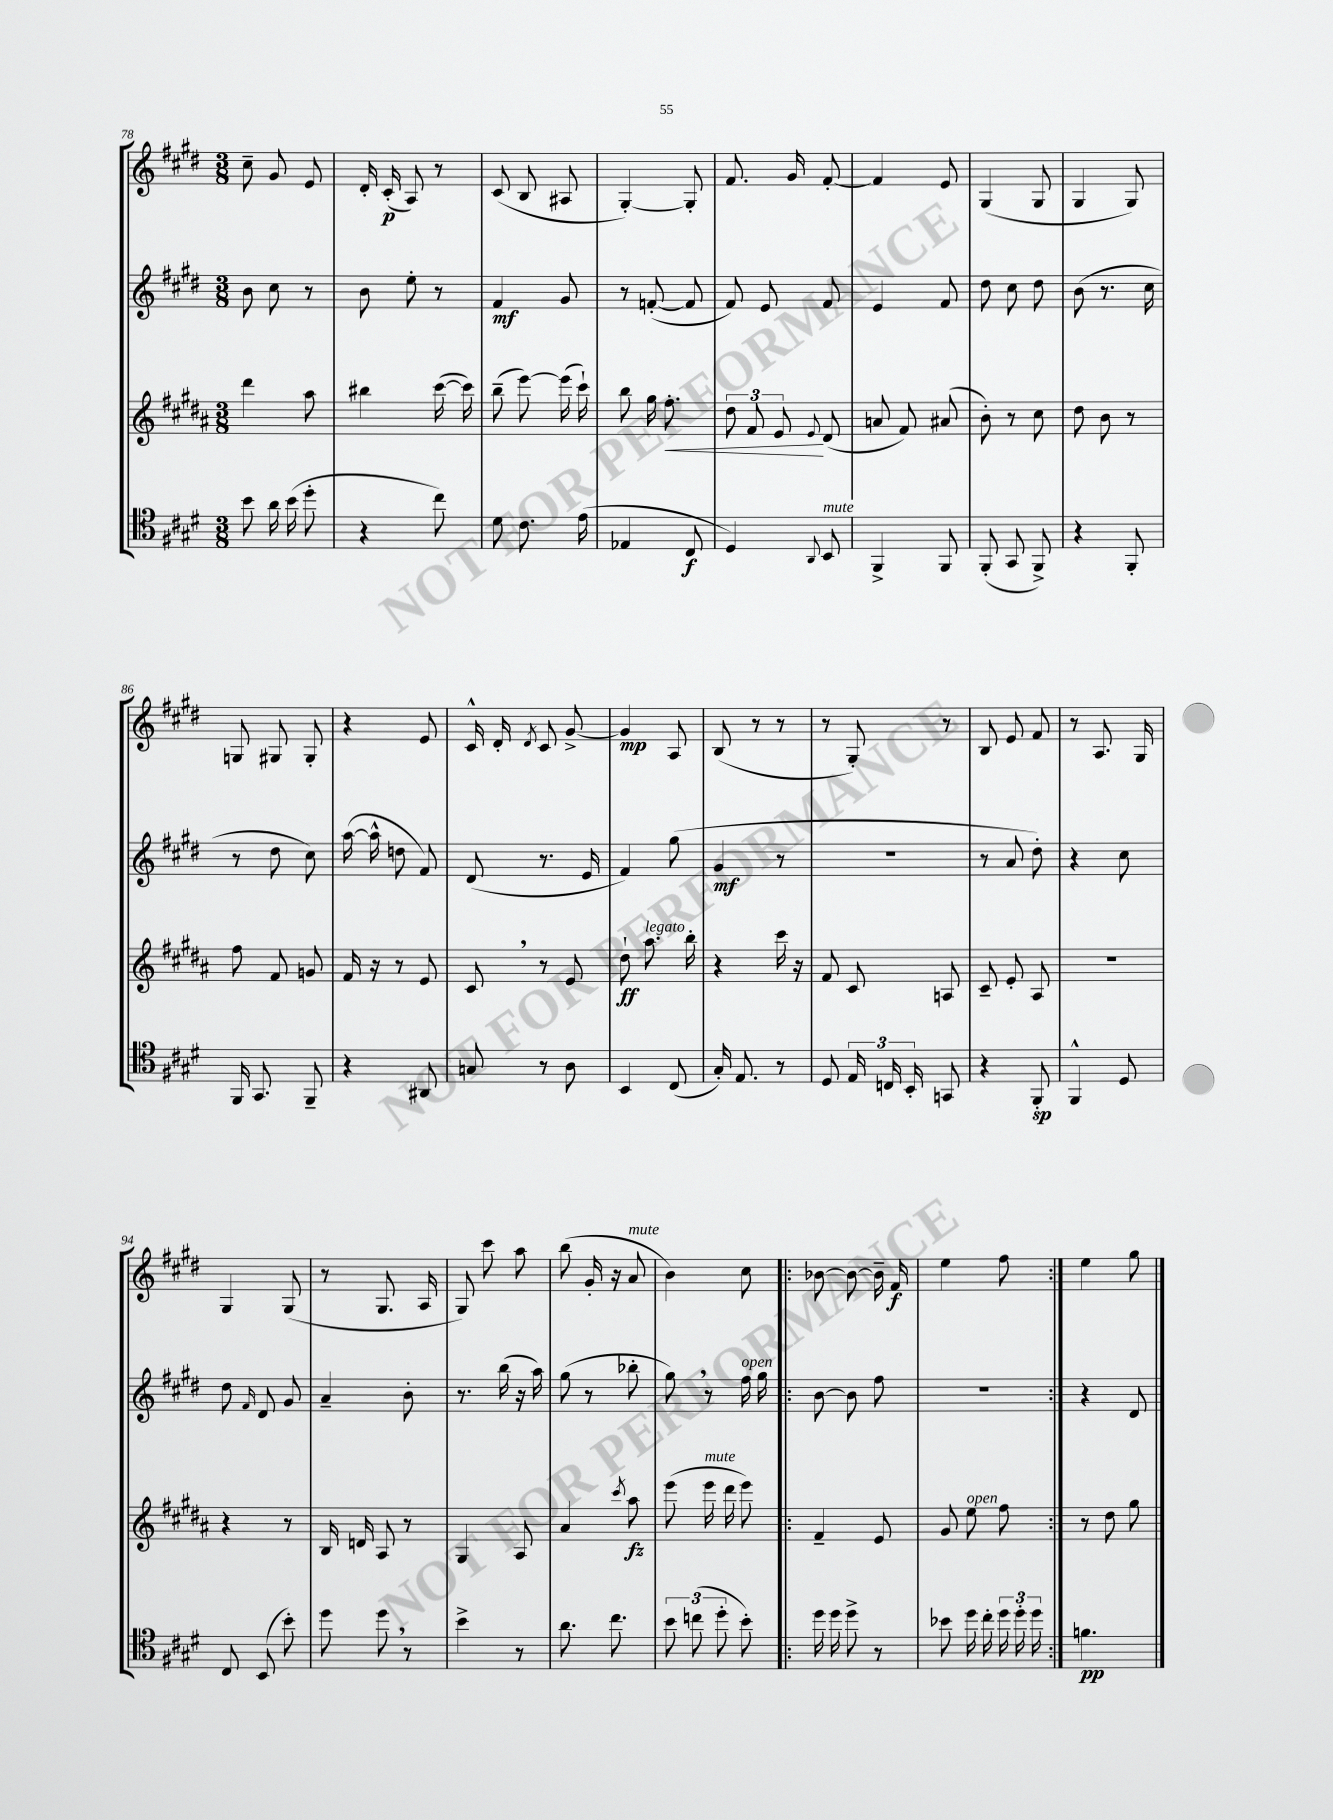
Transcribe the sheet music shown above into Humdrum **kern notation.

**kern	**kern	**kern	**kern
*staff4	*staff3	*staff2	*staff1
*clefC4	*clefG2	*clefG2	*clefG2
*k[f#c#g#d#]	*k[f#c#g#d#a#]	*k[f#c#g#d#]	*k[f#c#g#d#]
*M3/8	*M3/8	*M3/8	*M3/8
8b	4ddd#	8b	8cc#~
16a	.	8cc#	8g#
(16b	.	.	.
8dd#'	8aa#	8r	8e
=	=	=	=
4r	4bb#	8b	16d#'
.	.	.	(16c#'
.	.	8ee'	8A)
8cc#)	([16ccc#	8r	8r
.	16ccc#])	.	.
=	=	=	=
8d#	(8bb~	4f#	(8c#
8.c#	[8eee)	.	8B
.	(16eee]	8g#	8A#
(16e	16ccc#`)	.	.
=	=	=	=
4E-	8bb	8r	[4G#')
.	16gg#	([8f'	.
.	8.ff#'	.	.
8C#	.	8f]	8G#']
=	=	=	=
4D#)	12dd#	8f#)	8.f#
.	12f#	.	.
.	.	8e	.
.	12e	.	.
.	.	.	16g#
8qqAA	8qqe	.	.
8BB	(8d#	8f#	[8f#'
=	=	=	=
4FF#^	8a	4e	4f#]
.	8f#)	.	.
8FF#	(8a#	8f#	8e
=	=	=	=
(8FF#'	8b')	8dd#	(4G#
8GG#	8r	8cc#	.
8FF#^)	8cc#	8dd#	8G#
=	=	=	=
4r	8dd#	(8b	4G#
.	8b	8.r	.
8FF#'	8r	.	8G#)
.	.	16cc#	.
=	=	=	=
16FF#	8ff#	8r	8G
8.GG#	.	.	.
.	8f#	8dd#	8G#
8FF#~	8g	8cc#)	8G#'
=	=	=	=
4r	16f#	([16aa	4r
.	16r	16aa^^]	.
.	8r	8dd	.
8AA#	8e	8f#)	8e
=	=	=	=
8G	8c#	(8d#	16c#^^
.	.	.	16d#'
.	.	.	8qd#
8r	8r	8.r	8c#
8A	8e	.	[8g#^
.	.	16e	.
=	=	=	=
4BB	8dd#`	4f#)	4g#]
.	8.aa#	.	.
(8C#	.	(8gg#	8A
.	16bb'	.	.
=	=	=	=
16G#')	4r	4g#	(8B
8.E	.	.	.
.	.	.	8r
8r	16ccc#	8r	8r
.	16r	.	.
=	=	=	=
8D#	8f#	4.r	8r
24E	8c#	.	8G#')
24C	.	.	.
24BB'	.	.	.
8GG	8A	.	8r
=	=	=	=
4r	8c#~	8r	8B
.	8e'	8a	8e
8FF#'	8A#	8dd#')	8f#
=	=	=	=
4FF#^^	4.r	4r	8r
.	.	.	8.A
8D#	.	8cc#	.
.	.	.	16G#
=	=	=	=
8C#	4r	8dd#	4G#
.	.	16qqf#	.
(8BB	.	8d#	.
8b')	8r	8g#	(8G#
=	=	=	=
8dd#	16B	4a~	8r
.	16d	.	.
8dd#	8A#	.	8.G#
8r	8r	8b'	.
.	.	.	16A
=	=	=	=
4b^	4G#	8.r	8G#)
.	.	.	8ccc#
.	.	(16bb	.
8r	8A#	16r	8aa
.	.	16aa)	.
=	=	=	=
8.a	4a#	(8gg#	(8bb
.	.	8r	16g#'
8.cc#	.	.	16r
.	8qccc#	.	.
.	8aa#	8bb-'	8a
=	=	=	=
12b	(8eee	8gg#)	4b)
(12cc	.	.	.
.	16eee	8r	.
12dd#'	.	.	.
.	16ddd#	.	.
8b')	8eee)	16ff#	8cc#
.	.	16gg#	.
=!|:	=!|:	=!|:	=!|:
16dd#	4f#~	[8b	[8b-
16dd#	.	.	.
8dd#^	.	8b]	8b-_
8r	8e	8ff#	16b-~]
.	.	.	16f#
=	=	=	=
8b-	8g#	4.r	4ee
16dd#	8ee	.	.
16cc#'	.	.	.
24dd#	8ff#	.	8ff#
24dd#'	.	.	.
24dd#	.	.	.
=:|!	=:|!	=:|!	=:|!
4.f	8r	4r	4ee
.	8dd#	.	.
.	8gg#	8d#	8gg#
==	==	==	==
*-	*-	*-	*-
